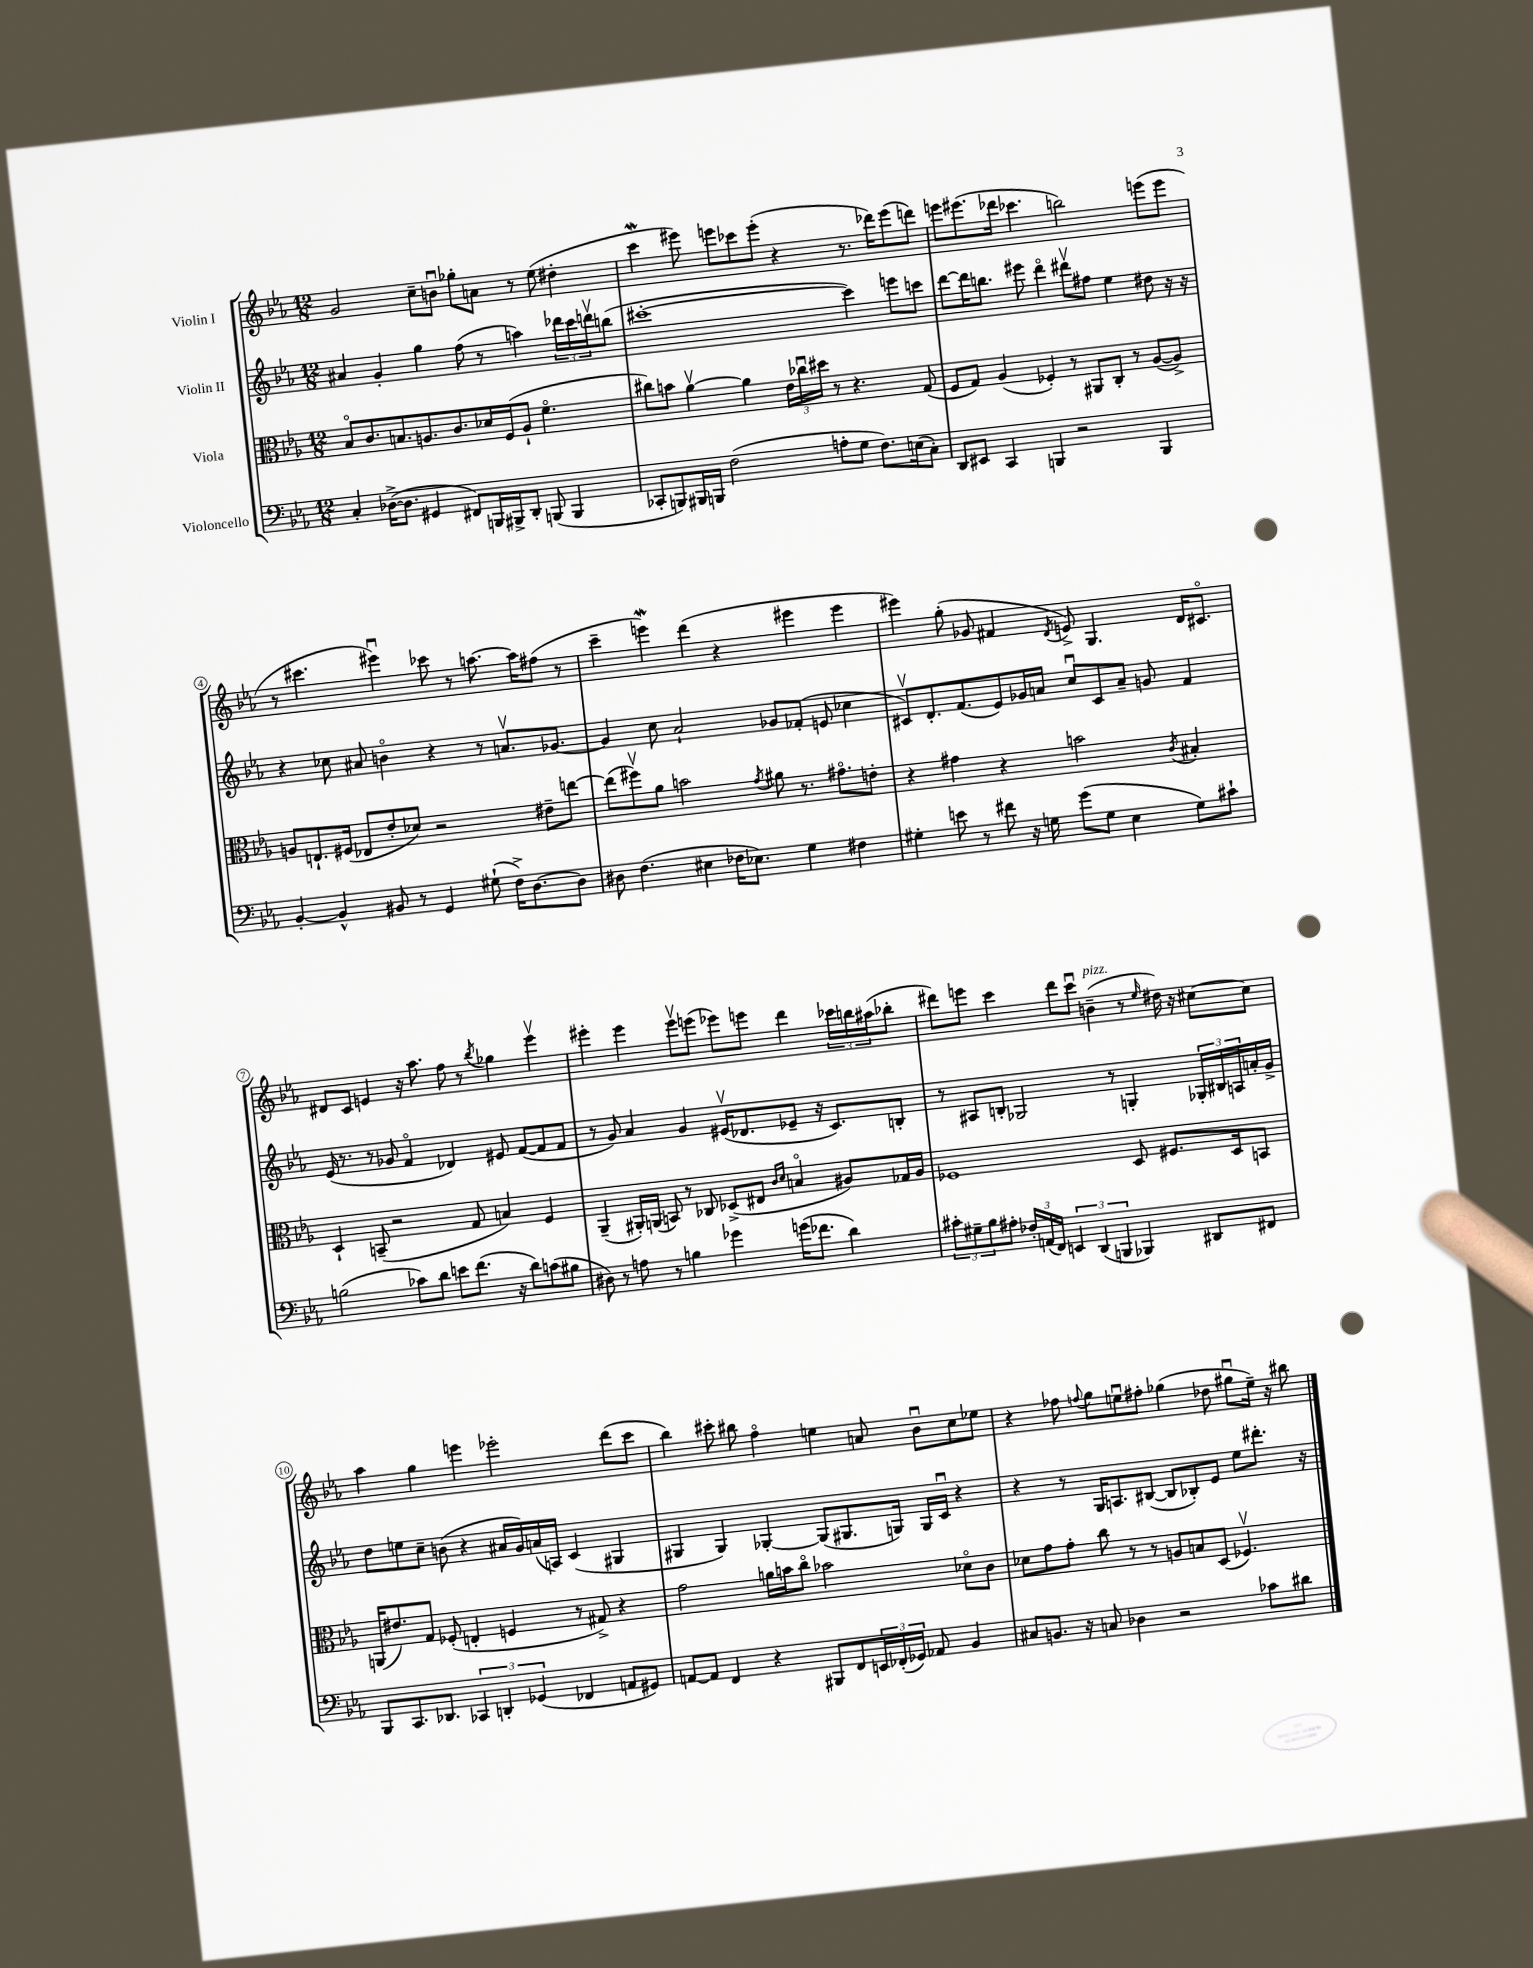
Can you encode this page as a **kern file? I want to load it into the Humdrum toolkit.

**kern	**kern	**kern	**kern
*part4	*part3	*part2	*part1
*staff4	*staff3	*staff2	*staff1
*I"Violoncello	*I"Viola	*I"Violin II	*I"Violin I
*clefF4	*clefC3	*clefG2	*clefG2
*k[b-e-a-]	*k[b-e-a-]	*k[b-e-a-]	*k[b-e-a-]
*M12/8	*M12/8	*M12/8	*M12/8
=1	=1	=1	=1
4C'/	8B-/L	4a#X/	2g/
.	8.c/	.	.
([16D-X^\KL	.	4g'/	.
8.D-\J]	8.Bn/	.	.
4GG#X/	8.An/	4gg\	8cc~\L
.	.	.	8bnu\J
.	8.c/	.	.
8FF#X/L)	.	(8ff\	8gg-X'\L
16BBBn/L	16d-X/L	8r	8an\J
16BBB#X^/J	(16F/J	.	.
8DD'/J	8A`/J	4aan\)	8r
(8BBBn/	4.f\	.	(8ee-\
4BBB/	.	24ddd-X\LL	4dd#X'\
.	.	24ccc\	.
.	.	24dddnv\J	.
.	.	(8bbn\J	.
=2	=2	=2	=2
8CC-X'/L	8cc#X\L)	[1ccc#X'	4cccW\
8BBBn/)	8bn\J	.	.
16BBB#X/L	[4a-v\	.	8eee#X\)
16BBBn/JJ	.	.	.
(2F\	.	.	8eeen\L
.	4a-\]	.	8ccc-X\
.	.	.	(8eee'\J
.	24e-\LL	.	4r
.	24cc-Xu\	.	.
.	24dd#X\JJ	.	.
8An'\L	8r	.	.
8G\J	4.r	4ccc#\])	8.r
8.F\L)	.	.	.
.	.	.	16ddd-X\KL)
.	.	8eeen\L	(8eee\
(16En\k	.	.	.
8C'\J)	(8G/	8cccn\J	8dddn\J)
=3	=3	=3	=3
8DD/L	8F/L	[8ddd\L	8eeen\L
8EE#X/J	8G/J)	16ddd\K]	(8.eee#X\
.	.	8.bbn\J	.
4CC/	(4A-/	.	.
.	.	.	16ddd-X\Jk
.	.	8eee#X\	4.ccc-X\
4BBBn/	4F-X'/)	4ddd\	.
2r	8r	8ddd#Xv\L	2bbn\)
.	8AA#X/L	8ff#X\J	.
.	8C'/J	4ee-\	.
.	8r	.	.
4BBB/	([8A-/L	8dd#X\	(8eeen\L
.	8A-^/J])	16r	8eee\J
.	.	16r	.
!!LO:LB:g=z
=4	=4	=4	=4
[4BB-'/	8An/L	4r	8r
.	8.En`/	.	4.ccc#X\
4BB-^^/]	.	8cc-X\	.
.	(16F#X/Jk	.	.
.	8E-X/L	8a#X/	.
8BB#X/	8e-'/	4bn\	4eee#Xu\)
8r	8d-X/J)	.	.
4GG/	2r	4r	8ccc-X\
.	.	.	8r
(8G#X`\	.	8r	[8.aan\
16F^\KL)	.	8.anv/L	.
[8.D\	.	.	16aa\KL]
.	8e#X~\L	.	(8ff#X\J
.	.	[8.g-X/J	.
8D\J]	[8een\J	.	8r
=5	=5	=5	=5
8D#X\	(8ee\L]	4g-/]	4ccc~\
(4.F\	8ff#Xv\)	.	.
.	8a-\J	8cc\	4eeenW\)
.	2bn\	2a-`/	.
4E#X\	.	.	(4ddd\
16F-X\KL	.	.	4r
8.E-X\J)	.	.	.
.	8qg/	.	.
.	8a#X\	8g-X/L	.
4G\	8.r	(8f-X'/J	4eee#X\
.	.	8en/	.
.	8.g#X\L	.	.
4F#X\	.	4cc-X\	4eee#\
.	8en'\J	.	.
=6	=6	=6	=6
4G#X'\	4r	8c#Xv/L)	4eee#X\)
.	.	8.d'/	.
8en\	4g#X\	.	(8gg'\
.	.	(8.f/	.
8r	.	.	8g-X/
8f#X\	4r	8e-/)	4f#X/
16r	.	16g-X/L	.
16Gn\	.	16an/JJ	.
.	.	.	8qd/
(8g\L	2bn\	8ccu/L	8en^/)
8G\J	.	8c#/	4.G/
4E-\	.	8a~/J	.
.	.	8gn/	.
.	8qc/	.	.
8G\L)	4B#X'/	4f/	16d/KL
.	.	.	8.c#X/J
8c#X`\J	.	.	.
!!LO:LB:g=z
=7	=7	=7	=7
(2Bn\	4D`/	(16e-/	8d#X/L
.	.	8.r	.
.	.	.	8c/J
.	(8BBn~/	8r	4en/
.	2r	8g-X/	.
8c-X\L)	.	4f/	16r
.	.	.	8.aa-\
8d\J	.	.	.
8en\L	.	4d-X/)	8ff\
(8.f\J	8G/	.	8r
.	.	.	8qbb-/
.	4Bn/)	8e#X/	4gg-X\
16r	.	.	.
8d\L)	.	([8f/L	.
(8cn\	4F/	8f/]	4eee-v\
8B#X\J	.	8f/J	.
=8	=8	=8	=8
8D#X\)	(4AA-~/	8r	4eee#X'\
8r	.	8g/)	.
8An\	16AA#X'/LL)	4a-/	4eee#\
.	(16AAn/JJ	.	.
8r	8BBn/)	.	.
4Bn\	8r	4g/	8eee#v\L
.	8C-X/	.	(8eeen\J
4g-X\	(8D-X^/L	(16e#Xv/KL	8eee-X\L)
.	.	8.d-X/	.
.	8E#X/J	.	8eeen\J
.	16qqc/LL	.	.
.	16qqd/JJ	.	.
(16gn\KL	4Bn/	8e-X~/J	4ddd\
8.f-X\J	.	.	.
.	.	16r	.
.	.	8.c/L)	.
4d\)	8A#X/L)	.	24ccc-X\LL
.	.	.	24bbn\
.	.	.	(24aa#X\J
.	16G-X/L	8Bn'/J	8bb-X'\J
.	16A#/JJ	.	.
=9	=9	=9	=9
12c#X'\L	1F-X	8r	8ddd#X\L)
12G#X~\	.	.	.
.	.	8A#X/L	8eeen\J
12B-\	.	.	.
8A#X'\J	.	8Bn'/J	4ccc\
24F-X'/LL	.	2G-X/	.
(24AAn/	.	.	.
24FF/JJ)	.	.	.
6EEn/	.	.	8ddd#\L
.	.	.	8cccu\J
(6DD/	.	.	.
!	!	!	!LO:TX:a:i:t=pizz.
.	.	.	(4bn~\
6BBBn/	.	.	.
.	.	8r	.
4BBB-X/)	8D/	4Gn'/	8r
.	.	.	16qqee-/
.	8.F#X/L	.	16dd#X\)
.	.	.	16r
8DD#X/L	.	24G-X'/LL	[8cc#X\L
.	.	24B#X/	.
.	16D/k	.	.
.	.	24An/	.
8FF#X/J	8BBn/J	16an'/	8cc#\J]
.	.	16g^/JJ	.
!!LO:LB:g=z
=10	=10	=10	=10
8BBB-/L	(16AAn/KL	8dd\L	4aa-\
.	8.e#X/)	.	.
8.CC/	.	8een\	.
.	8G/J	8cc~\J	4gg\
8.DD-X/J	.	.	.
.	(8F-X'/	(8bn\	.
6CC-X/	4En'/	4r	4eeen\
6DDn'/	.	.	.
.	4Fn/	16a#X/LL	2eee-X'\
.	.	16g/)	.
(6GG-X/	.	.	.
.	.	(16an/	.
.	.	16An/JJ)	.
4FF-X/	8r	(4c/	.
.	8G#X^/)	.	.
8AAn/L	4r	4G#X/	(8ddd\L
8GG#X/J)	.	.	8ccc\J
=11	=11	=11	=11
[8AAn/L	2g\	4G#X/	4bb-\)
8AA/J]	.	.	.
4FF/	.	4G#/)	8ccc#X'\
.	.	.	8bb#X\
4r	16an\LL	[4G-X'/	4ff\
.	16bn\J	.	.
.	8cc\J	.	.
8BBB#X/L	2b-X\	(8G-/L]	4een\
8FF/	.	8.G#X/	.
24EEn/L	.	.	8an/
(24FF-X'/	.	.	.
.	.	16Gn/Jk)	.
24GG-X/JJ)	.	.	.
8AA-X/	.	16G/LL	8b-u\L
.	.	16cu/JJ	.
4BB-/	8d-X\L	4r	8cc\
.	8c\J	.	8ee-X\J
=12	=12	=12	=12
8C#X/L	8d-X\L	4r	4r
8.BBn/J	8g\	.	.
.	8g'\J	8r	8ff-X\
16r	.	.	.
.	.	.	8qqffn/
8Cn/	8cc\	16G/KL	8gg\L
.	.	8.An/	.
4D-X\	8r	.	8eenu\
.	8r	([8B#X/J	8ff#X'\J
2r	8An/L	8B#/L]	(4gg-X\
.	8Bn/	8B-X'/)	.
.	(8D/J	8e-/J	8dd-X\
.	4.F-Xv/)	8ee-\L	8gg#Xu\L
8c-X\L	.	8.ddd#X'\J	16ee~\Jk)
.	.	.	16r
8d#X\J	.	.	8bb#X\
.	.	16r	.
==	==	==	==
*-	*-	*-	*-
